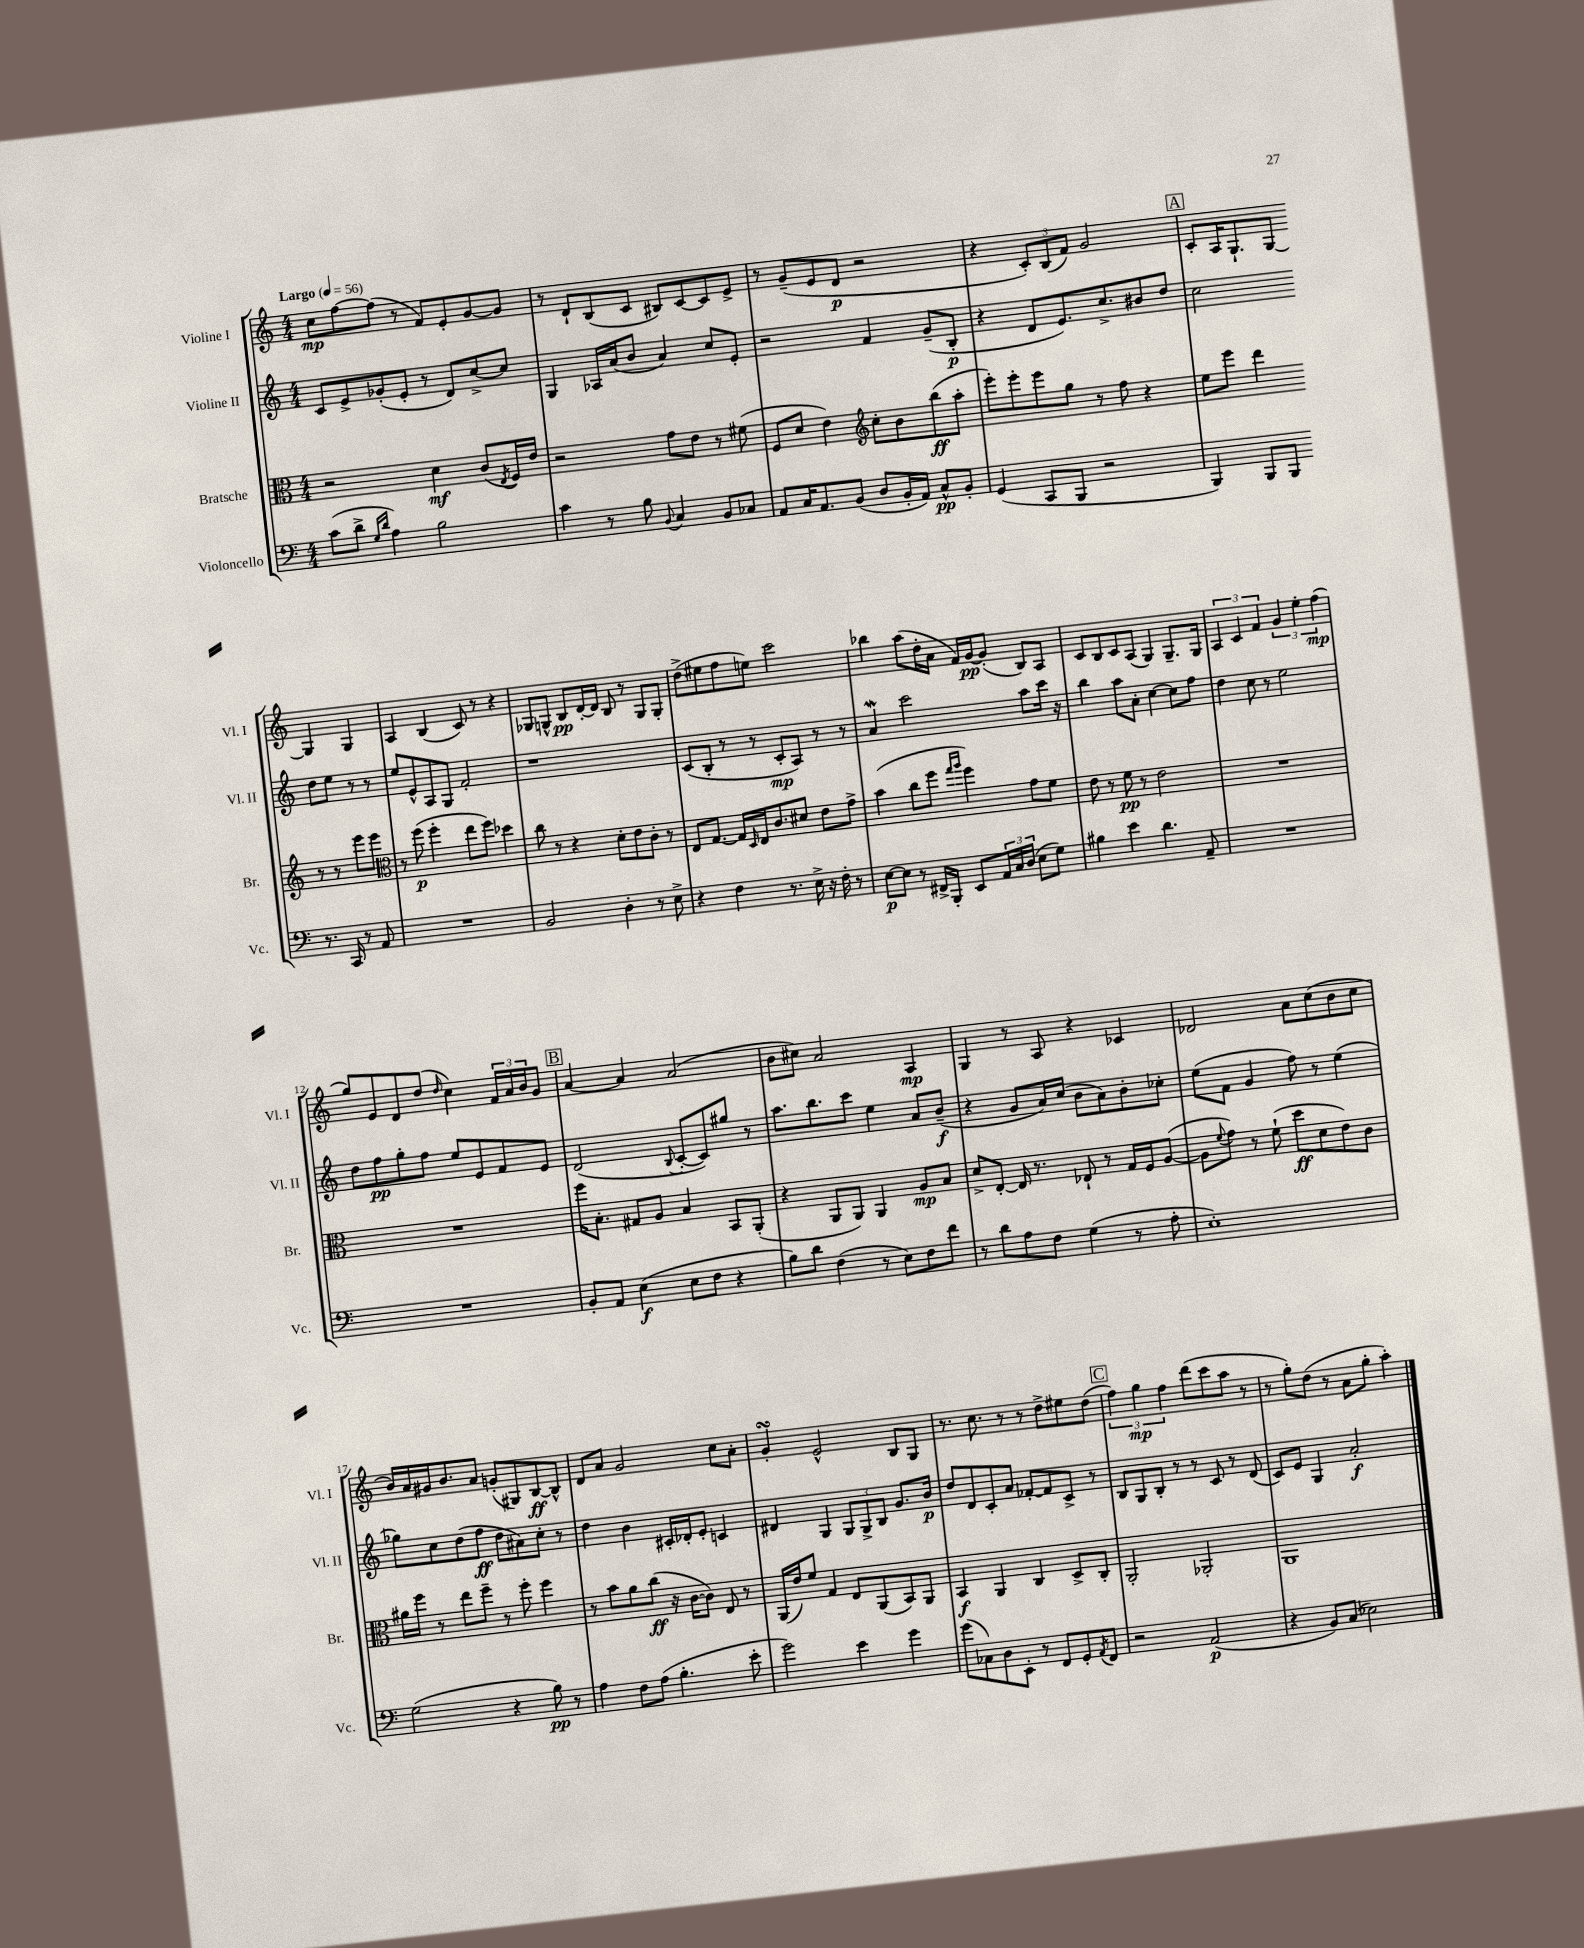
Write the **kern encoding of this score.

**kern	**kern	**kern	**kern
*staff4	*staff3	*staff2	*staff1
*clefF4	*clefC3	*clefG2	*clefG2
*k[]	*k[]	*k[]	*k[]
*M4/4	*M4/4	*M4/4	*M4/4
*MM56	*MM56	*MM56	*MM56
(8c\L	2r	8c/L	8cc\L
8d^\J	.	8e^/	[8ff\
16qqG/LL	.	.	.
16qqd/JJ	.	.	.
4A\)	.	(8g-'/	(8ff\]J
.	.	8e'/J	8r
2B\	4d\	8r	8f/L)
.	.	8d/L)	8e'/
.	(8c/L	[8cc^/	[8g/
.	8qE/	.	.
.	16F/L)	8cc/]J	8g/]J
.	16e/JJ	.	.
=	=	=	=
4c\	2r	4G/	8r
.	.	.	8d`/L
8r	.	16A-/LL	(8B/
.	.	(16a/J	.
8B\	.	8b/J	8c/J
8qqBB/	.	.	.
4C/	8g\L	4a/)	8B#/L)
.	8e\J	.	[8c/
8BB/L	8r	8cc/L	8c/]
8C-/J	(8f#\	8e'/J	8e^/J
=	=	=	=
8AA/L	8F/L	2r	8r
16C/K	8d/J	.	(8g~/L
8.AA/	.	.	.
.	4e\)	.	8e/
(8BB/J	.	.	8d/J
*	*clefG2	*	*
8D/L	8cc'\L	4f/	2r
16BB'/L	8b\	.	.
16AA/JJ)	.	.	.
8C^^/L	(8bb\	(8g~/L	.
8BB'/J	8aa'\J	8B'/J	.
=	=	=	=
(4GG/	8eee'\L)	4r	4r
.	8eee'\	.	.
8CC/L	8eee\	8d/L	12c'/L)
.	.	.	(12B/
8BBB/J	8gg\J	8.e/)	.
.	.	.	12f/J)
2r	8r	.	2g/
.	.	8.cc^/	.
.	8ff\	.	.
.	4r	8b#/	.
.	.	8dd/J	.
=	=	=	=
4BBB/)	8ee\L	2cc\	8c'/L
.	8eee\J	.	16A/K
.	.	.	8.G`/
8BBB/L	4ddd\	.	.
8BBB/J	.	.	[8G/J
8.r	8r	8dd\L	4G/]
.	8r	8ee\J	.
16CC/	.	.	.
8r	8eee\L	8r	4G/
8AA/	8eee\J	8r	.
=	=	=	=
*	*clefC3	*	*
1r	8r	8ee/L	4A/
.	(8ff\	8e^^/	.
.	4ff'\	8A/	(4B/
.	.	8G/J	.
.	8ee\L	2f'/	8c/)
.	8ff\J)	.	8r
.	4dd-\	.	4r
=	=	=	=
2BB/	8cc\	1r	8G-/L
.	8r	.	8G^^/J
.	4r	.	8B/L
.	.	.	[16d'/L
.	.	.	16d/]JJ
4D'\	8d'\L	.	8B/
.	8e\	.	8r
8r	8c'\J	.	8G/L
8E^\	8r	.	8G'/J
=	=	=	=
4r	8E/L	(8c/L	(8dd^\L
.	[8.G/J	8B'/J	8ee#\
4F\	.	8r	8ff\
.	16G/]LL	.	.
.	16qqD/	.	.
.	16E/J	8r	8ee\J)
.	8.c/	.	.
8.r	.	8c'/L	2ccc\
.	8d#/J	8A/J)	.
16E^\	.	.	.
16r	8e\L	8r	.
16F'\	.	.	.
8r	8g^\J	8r	.
=	=	=	=
[8E\L	(4b\	4a/	4bb-\
8E\]J	.	.	.
8r	8cc\L	2ccc\	(8aa\L
16FF#^/LL	8ff\J	.	16dd'\L
16BBB'/JJ	.	.	16a\JJ
.	16qqgg/LL	.	.
.	16qqaa/JJ	.	.
8EE/L	4ff\)	.	16f/LL)
.	.	.	[16g/J
24AA/L	.	.	(8g'/]J
24C/	.	.	.
(24D/JJ	.	.	.
8E\L	8g\L	8aa\L	8B/L)
8G\J)	8f\J	16ccc\Jk	8A/J
.	.	16r	.
=	=	=	=
4B#\	8e\	4bb\	8c/L
.	8r	.	8B/
4e\	8f\	8aa\L	8c/
.	8r	8a'\J	(8A/J
4.d\	2e\	[4cc\	4G/)
.	.	8cc\]L	8.G~/L
8AA~/	.	8ff\J	.
.	.	.	16G/Jk
=	=	=	=
1r	1r	4dd\	6A/
.	.	.	6c/
.	.	8cc\	.
.	.	.	6f/
.	.	8r	.
.	.	2ee\	6g/
.	.	.	6ee'\
.	.	.	(6ff\
=	=	=	=
1r	1r	8dd\L	8gg/L)
.	.	8ff\	8e/
.	.	8gg'\	8d/
.	.	8ff\J	(8dd/J
.	.	.	16qqdd/
.	.	8ee/L	4cc\)
.	.	8e/	.
.	.	8f/	24f/LL
.	.	.	24a/
.	.	.	24b/J
.	.	8e/J	8g/J
=	=	=	=
8BB'/L	16ff\LK	(2d/	[4a/
.	8.B'\J	.	.
8AA/J	.	.	.
(4E\	8G#/L	.	4a/]
.	8A/J	.	.
.	.	8qqB/	.
8E\L	4B/	[8c'/L	(2a/
8F\J	.	8c/])	.
4r	8BB/L	8gg#/J	.
.	(8AA'/J	8r	.
=	=	=	=
8B\L)	4r	8.aa\L	8b\L
8d\J	.	.	8cc#\J)
.	.	8.bb\	.
(4F\	8AA/L	.	2a/
.	8AA/J)	8ccc\J	.
8r	4AA/	4ee\	.
8E\L)	.	.	.
8F\	8A/L	8a/L	4A/
8f\J	8B/J	(8b~/J	.
=	=	=	=
8r	8d^/L	4r	4G/
8d\L	[8E'/J	.	.
8A\	16E/]	8g/L	8r
.	8.r	.	.
8F\J	.	16a/L)	8A/
.	.	(16cc/JJ	.
(4G\	8E-`/	8b\L	4r
.	8r	8a\)	.
8r	16G/LL	8b'\	4c-/
.	16F/J	.	.
8A'\	([8A/J	8cc-'\J	.
=	=	=	=
1E')	8A\]L	(8ee\L	2d-/
.	8qqf/	.	.
.	8g\J)	8f\J	.
.	8r	4g/	.
.	(8f`\	.	.
.	8dd\L	8ff\)	8a\L
.	8d\	8r	(8cc\
.	8e\)	(4ee\	8b\
.	8c\J	.	8cc\J
=	=	=	=
(2G\	16a#\LL	8gg-\L)	16b/LL)
.	16ff\JJ	.	16a/
.	8r	8cc\	16g#/J
.	.	.	8.b/
.	8ee\L	(8dd\	.
.	8ff~\J	8ff\J	8a/J
4r	8r	8dd\L	(8g'/L
.	8ff'\	8a#\)	8G#/)
8B\)	4ff\	8cc'\J	[8B/
8r	.	8r	8B^^/]J
=	=	=	=
4A\	8r	4dd\	8d/L
.	8b\L	.	8a/J
8F\L	8a\	4b\	2g/
(8A\J	(8cc\J	.	.
4.B'\	16r	16c#'/LL	.
.	[16c\LK	16d-'/J	.
.	8c\]J)	8e'/J	.
.	8E/	4c/	8cc\L
8e'\	8r	.	8a'\J
=	=	=	=
2g\)	(16AA/LL	4d#/	4g'/
.	16e/J)	.	.
.	8f/J	.	.
.	4G/	4G/	2e^^/
4e\	8E/L	12G/L	.
.	.	12G^/	.
.	(8AA/	.	.
.	.	12B/J	.
4g\	8BB/)	8.g/L	8B/L
.	8AA/J	.	8G/J
.	.	16b/Jk	.
=	=	=	=
(8g\L	4BB/	8dd/L	8.r
8C-\)	.	8d/	.
.	.	.	8.cc\
8D\	4AA/	8c'/	.
8EE'\J	.	8a/J	8r
8r	4C/	[8f-'/L	8r
8FF/L	.	8f-/]	8dd^\L
8GG'/	8D^/L	8c^/J	8ee#\
8qAA/	.	.	.
8FF/J	8C'/J	8r	(8dd\J
=	=	=	=
2r	2AA'/	8B/L	6ff\)
.	.	8G/	.
.	.	.	6gg\
.	.	8B'/J	.
.	.	.	6ff\
.	.	8r	.
(2AA/	2AA-'/	8r	(8ddd\L
.	.	8c/	8ccc\
.	.	8r	8aa\J
.	.	(8d/	8r
=	=	=	=
4r	1AA	8c/L)	8r
.	.	8e/J	8gg'\L)
8BB/L)	.	4G/	(8dd\J
(8C/J	.	.	8r
2E-\)	.	2a'/	8a\L
.	.	.	8gg'\J
.	.	.	4aa'\)
==	==	==	==
*-	*-	*-	*-
